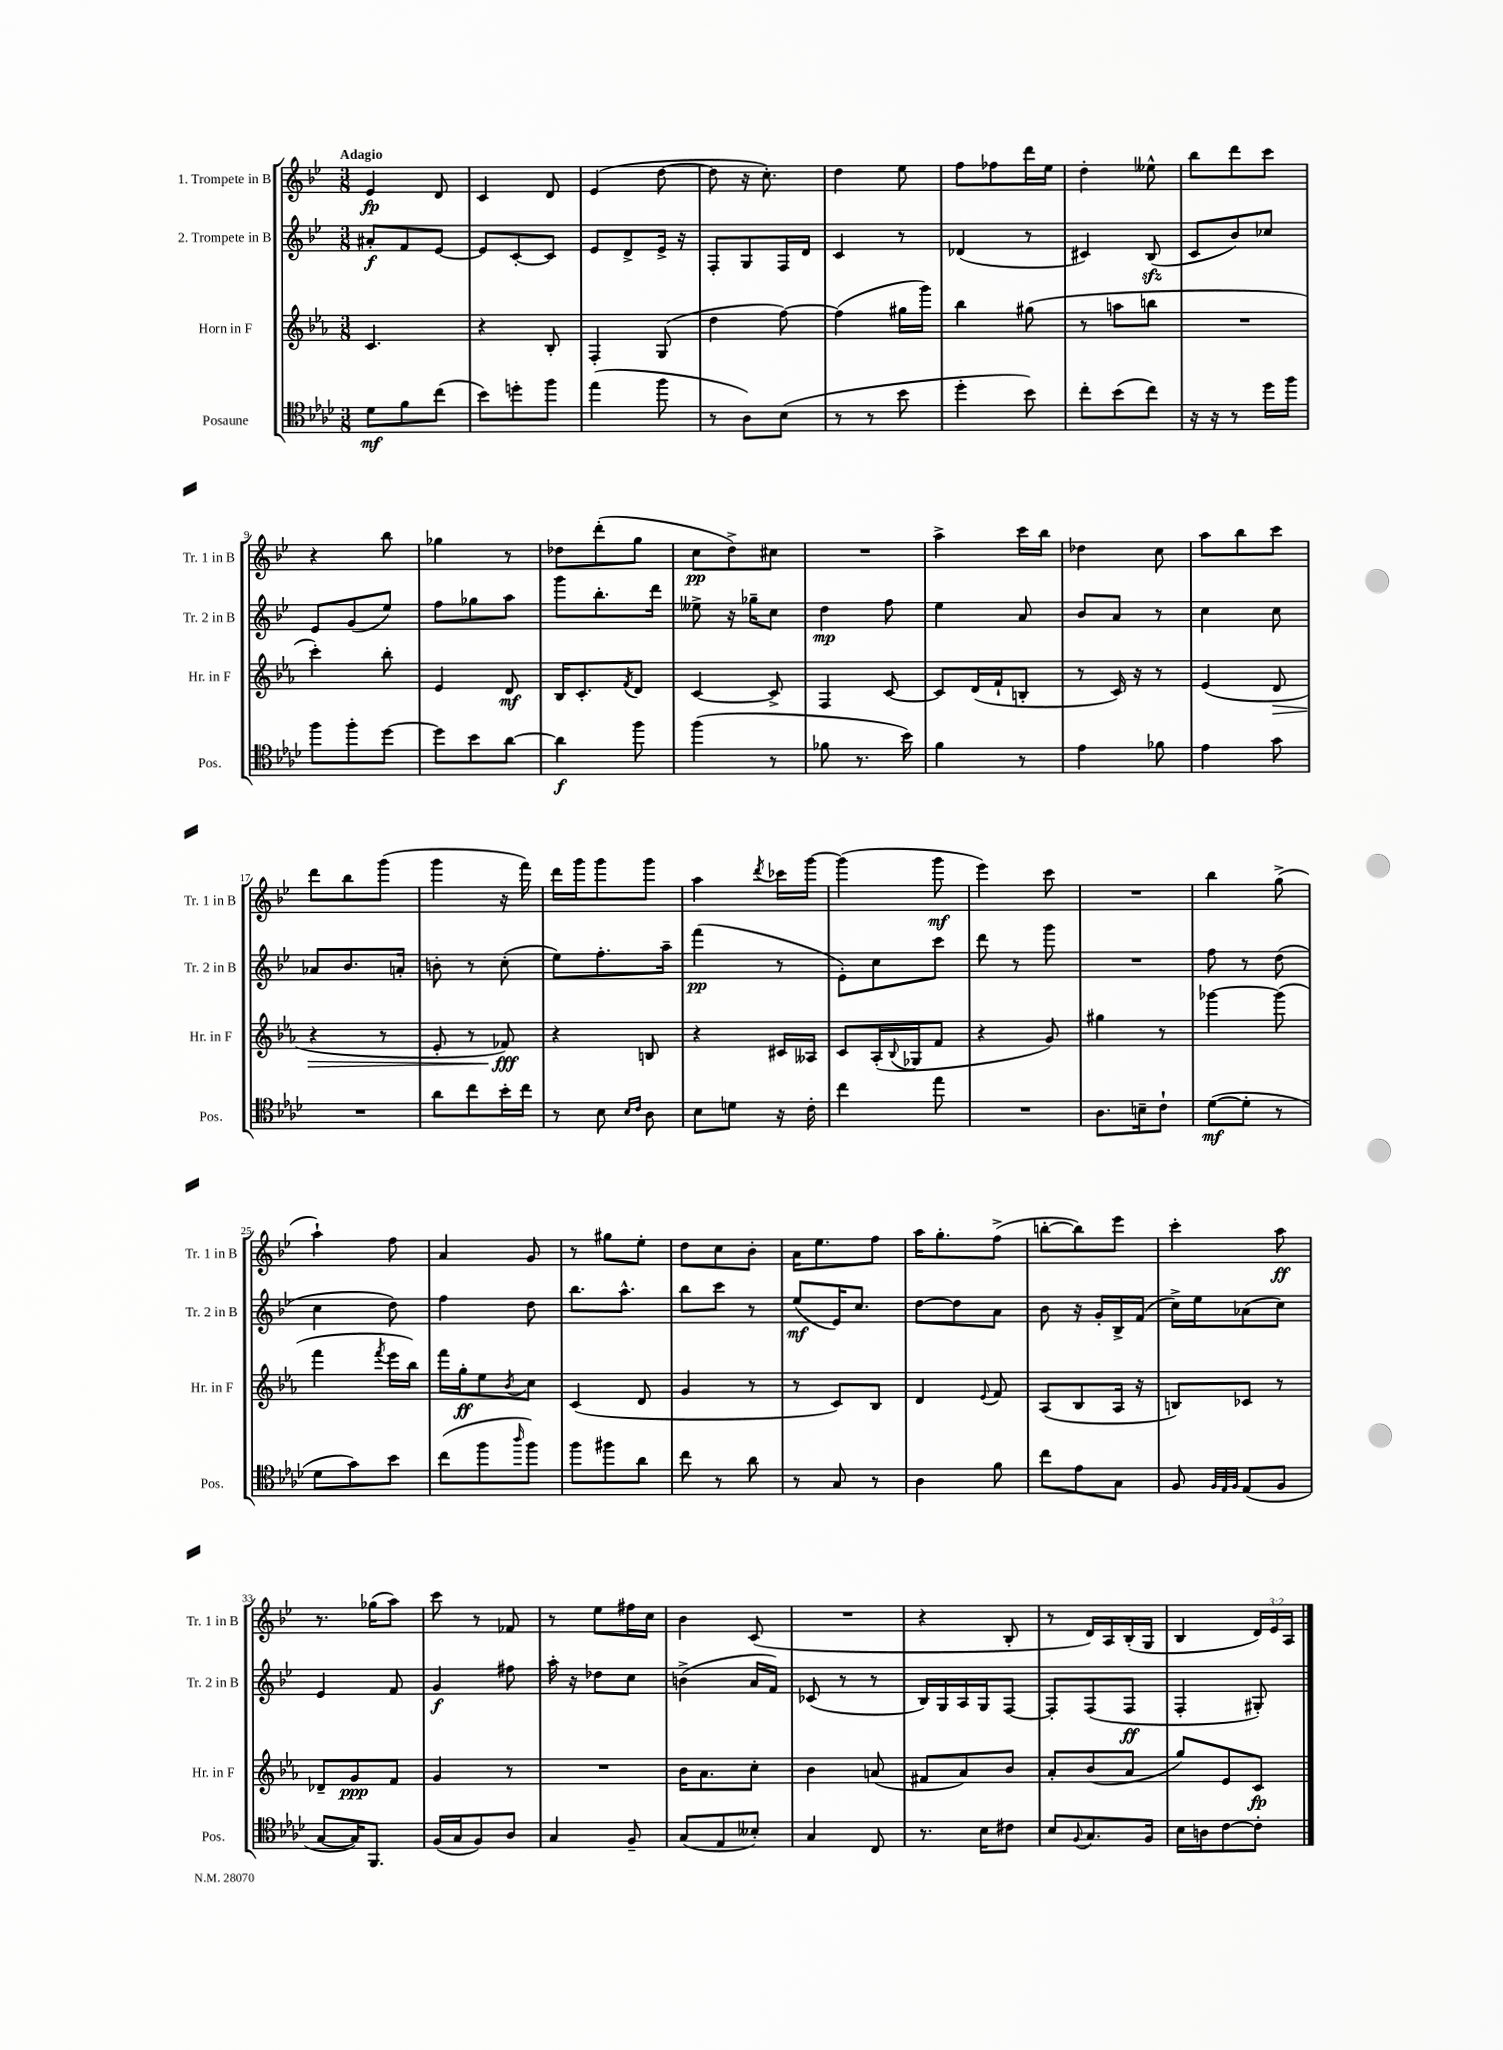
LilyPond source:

<<
\new StaffGroup <<
\new Staff = "s0" \with { instrumentName = "1. Trompete in B" shortInstrumentName = "Tr. 1 in B" } {
    \clef treble \key bes \major \numericTimeSignature \time 3/8 \override Staff.TupletNumber.text = #tuplet-number::calc-fraction-text \tempo "Adagio"
    ees'4\fp d'8 |
    c'4 d'8 |
    ees'4( d''8~ |
    d''8 r16 c''8.-.) |
    d''4 ees''8 |
    f''8 fes''8 d'''16 ees''16 |
    d''4-. eeses''8-^ |
    bes''8 d'''8 c'''8 |
    r4 bes''8 |
    ges''4 r8 |
    des''8 d'''8-.( g''8 |
    c''8\pp d''8->) cis''8 |
    R4. |
    a''4-> c'''16 bes''16 |
    des''4 c''8 |
    a''8 bes''8 c'''8 |
    d'''8 bes''8 g'''8( |
    g'''4 r16 f'''16) |
    d'''16 g'''16 g'''8 g'''8 |
    a''4 \acciaccatura { d'''8 } ces'''16 g'''16~ |
    g'''4( g'''8\mf |
    ees'''4) c'''8 |
    R4. |
    bes''4 g''8->( |
    a''4-!) f''8 |
    a'4 g'8 |
    r8 gis''8 ees''8-. |
    d''8 c''8 bes'8-. |
    a'16 ees''8. f''8 |
    a''16 g''8.-. f''8->( |
    b''8~-. b''8) ees'''8 |
    c'''4-. a''8\ff |
    r8. ges''16( a''8) |
    c'''8 r8 fes'8 |
    r8 ees''8 fis''16 c''16 |
    bes'4 c'8( |
    R4. |
    r4 bes8-. |
    r8 d'16) a16 bes16-.( g16 |
    bes4 \tuplet 3/2 { d'16) ees'16 a16 } \bar "|." |
}
\new Staff = "s1" \with { instrumentName = "2. Trompete in B" shortInstrumentName = "Tr. 2 in B" } {
    \clef treble \key bes \major \numericTimeSignature \time 3/8
    ais'8-.\f f'8 ees'8~ |
    ees'8 c'8~-. c'8 |
    ees'8 d'8-> ees'16-> r16 |
    f8-. g8 f16 d'16 |
    c'4 r8 |
    des'4( r8 |
    cis'4) bes8\sfz( |
    c'8 bes'8) ces''8 |
    ees'8 g'8( ees''8) |
    f''8 ges''8 a''8 |
    g'''8 bes''8.-. d'''16 |
    eeses''8-> r16 ges''16-- c''8 |
    d''4\mp f''8 |
    ees''4 a'8 |
    bes'8 a'8 r8 |
    c''4 c''8 |
    aes'8 bes'8. a'16-. |
    b'8-. r8 c''8-.( |
    ees''8) f''8.-. a''16-- |
    f'''4\pp( r8 |
    ees'8-.) c''8 c'''8 |
    d'''8 r8 g'''8 |
    R4. |
    f''8 r8 d''8( |
    c''4 d''8) |
    f''4 d''8 |
    bes''8. a''8.-^ |
    bes''8 c'''8 r8 |
    ees''8\mf( ees'16) c''8. |
    d''8~ d''8 a'8 |
    bes'8 r16 g'16-. bes16-> f'16( |
    c''16->) ees''16 aes'8( c''8) |
    ees'4 f'8 |
    g'4\f fis''8 |
    a''16-. r16 des''8 c''8 |
    b'4->( a'16 f'16) |
    ces'8( r8 r8 |
    bes16) g16 a16 g16 f8~ |
    f8-. f8( f8\ff |
    f4-. gis8-.) \bar "|." |
}
\new Staff = "s2" \with { instrumentName = "Horn in F" shortInstrumentName = "Hr. in F" } {
    \clef treble \key ees \major \numericTimeSignature \time 3/8
    c'4. |
    r4 bes8-. |
    f4-. g8( |
    d''4 f''8~) |
    f''4( gis''16 g'''16) |
    bes''4 gis''8( |
    r8 a''8 b''8 |
    R4. |
    c'''4-.) bes''8-. |
    ees'4 d'8\mf |
    bes16 c'8.-. \acciaccatura { f'8 } d'8 |
    c'4~ c'8-> |
    f4 c'8~ |
    c'8 d'16( f'16-! b8-. |
    r8 c'16) r16 r8 |
    ees'4( d'8\> |
    r4 r8 |
    ees'8-. r8 fes'8\fff\!) |
    r4 b8 |
    r4 cis'16 aeses16 |
    c'8 aes16-.( \appoggiatura { bes8 } ges16 f'8 |
    r4 g'8) |
    gis''4 r8 |
    ges'''4~ ges'''8( |
    f'''4 \acciaccatura { f'''8 } ees'''16 bes''16) |
    f'''16 g''16-.\ff ees''8 \acciaccatura { bes'8 } c''8 |
    c'4( d'8 |
    g'4 r8 |
    r8 c'8) bes8 |
    d'4 \appoggiatura { ees'8 } f'8 |
    aes8( bes8 aes16 r16 |
    b8) ces'8 r8 |
    des'8-- g'8\ppp f'8 |
    g'4 r8 |
    R4. |
    bes'16 aes'8. c''8-. |
    bes'4 a'8( |
    fis'8 aes'8) bes'8 |
    aes'8-. bes'8( aes'8 |
    g''8) ees'8 c'8\fp \bar "|." |
}
\new Staff = "s3" \with { instrumentName = "Posaune" shortInstrumentName = "Pos." } {
    \clef tenor \key aes \major \numericTimeSignature \time 3/8
    des'8\mf f'8 c''8( |
    bes'8) d''8-. f''8 |
    ees''4( f''8 |
    r8 aes8) bes8( |
    r8 r8 bes'8 |
    des''4-. bes'8) |
    c''8-. bes'8( c''8) |
    r16 r16 r8 des''16 f''16 |
    f''8 f''8-. des''8~ |
    des''8 bes'8 aes'8~ |
    aes'4\f f''8 |
    f''4( r8 |
    fes'8 r8. bes'16) |
    f'4 r8 |
    ees'4 fes'8 |
    ees'4 g'8 |
    R4. |
    aes'8 c''8 bes'16-. c''16 |
    r8 bes8 \grace { bes16 c'16 } aes8 |
    bes8 d'8 r16 c'16-. |
    c''4 ees''8 |
    R4. |
    aes8. b16-- c'8-! |
    des'8~\mf( des'8-. r8 |
    des'8 g'8) bes'8 |
    c''8( f''8 \grace { aes''16 } f''8) |
    f''8 fis''8 aes'8 |
    c''8 r8 aes'8 |
    r8 g8 r8 |
    aes4 f'8 |
    c''8 ees'8 g8 |
    f8 \grace { f32 ees32 f32 } ees8( f8 |
    g8~ g16) f,8. |
    f16( g16 f8) aes8 |
    g4 f8-- |
    g8( ees8 beses8-.) |
    g4 c8 |
    r8. bes16 cis'8 |
    bes8 \appoggiatura { f8 } g8. f16 |
    bes16 a16 c'8~ c'8-. \bar "|." |
}
>>
>>
